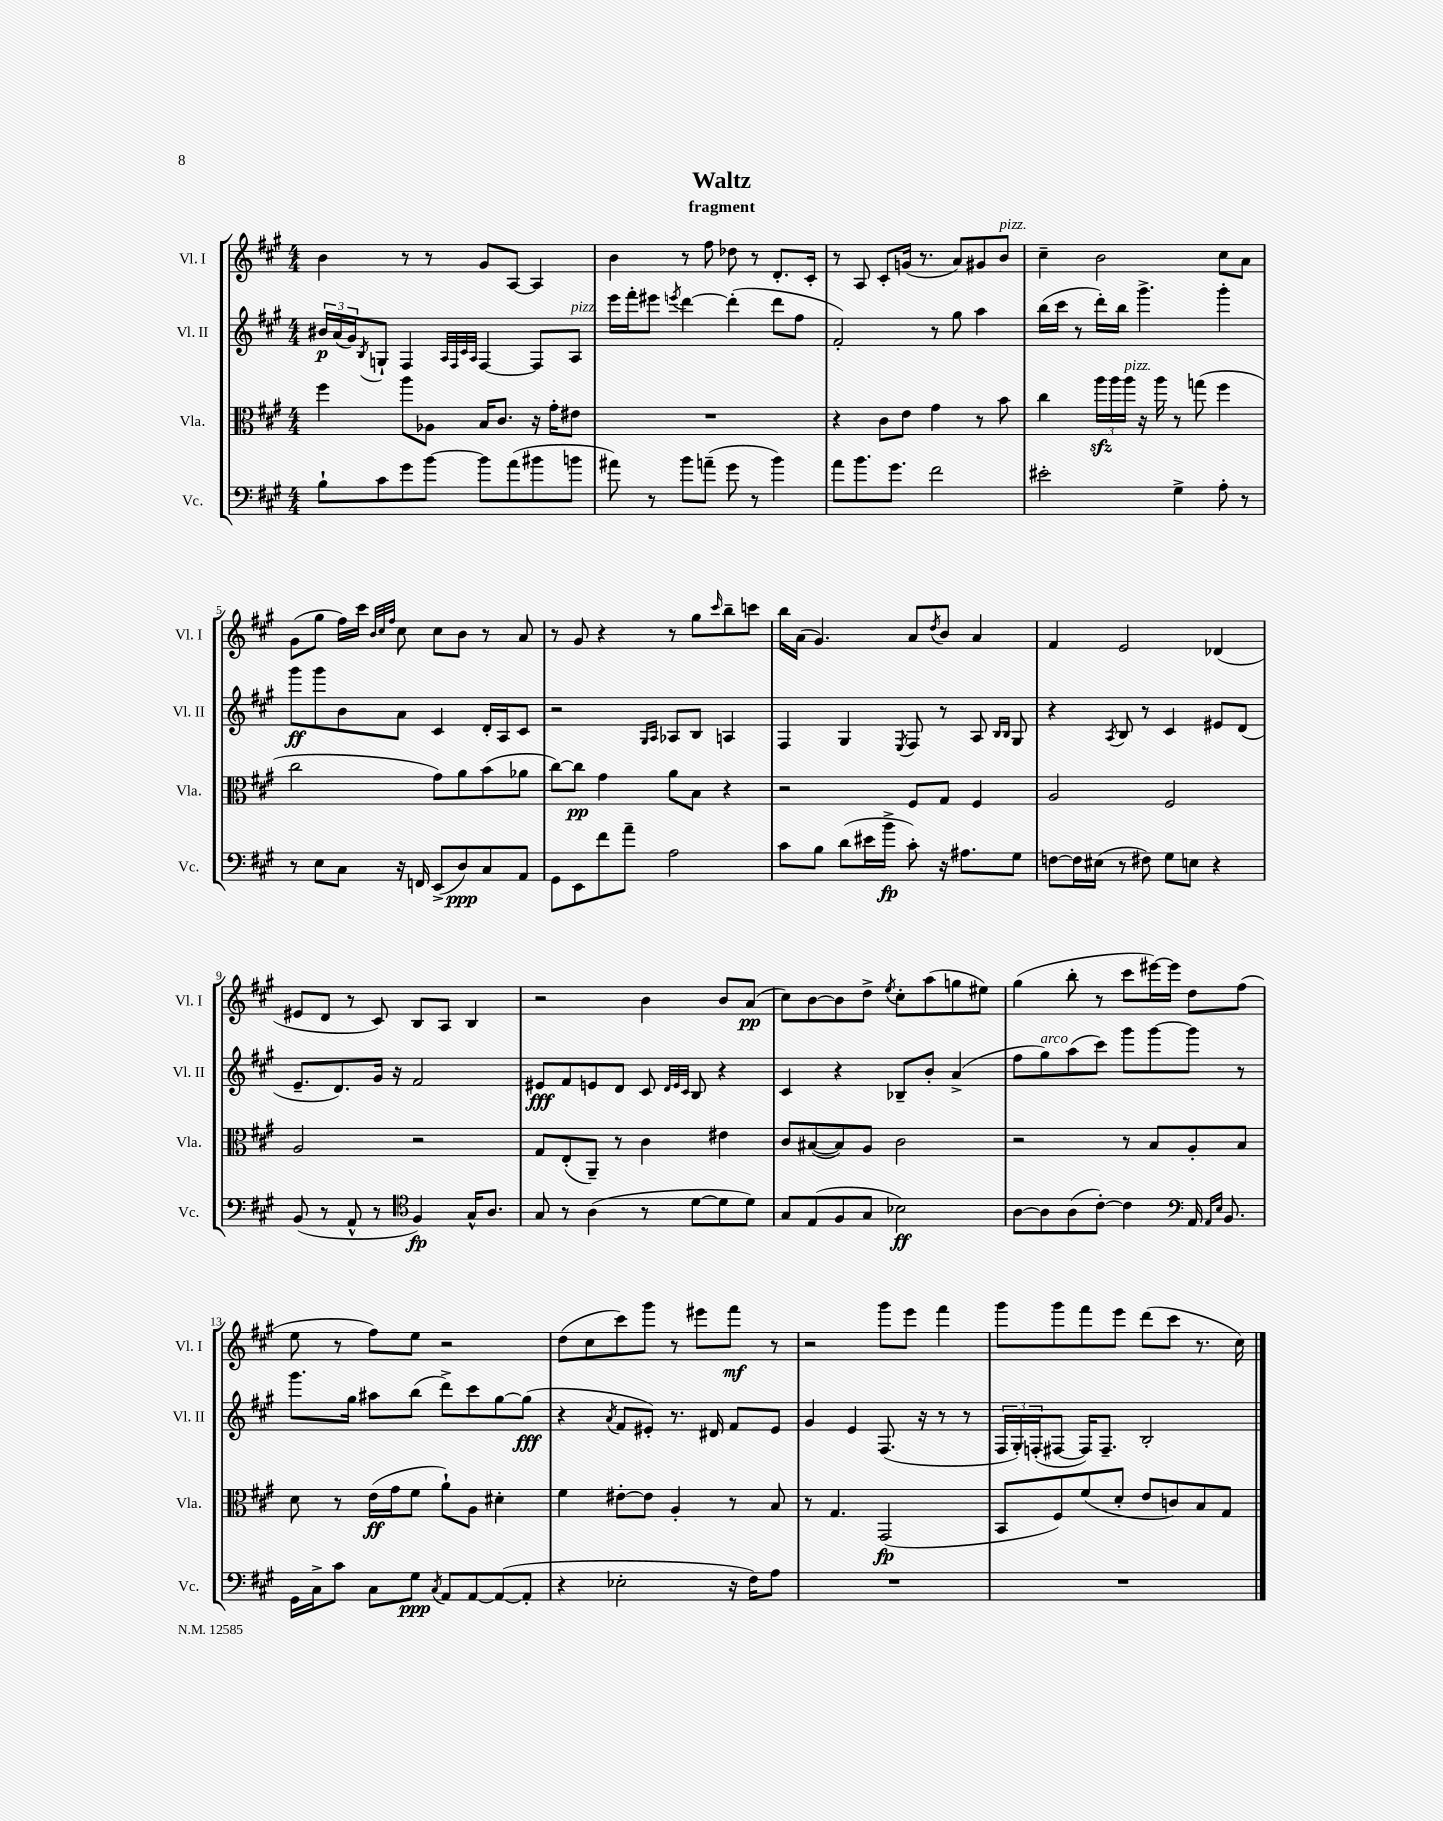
\header { title = "Waltz" subtitle = "fragment" }
<<
\new StaffGroup <<
\new Staff = "s0" \with { instrumentName = "Vl. I" shortInstrumentName = "Vl. I" } {
    \clef treble \key a \major \numericTimeSignature \time 4/4
    b'4 r8 r8 gis'8 a8~ a4 |
    b'4 r8 fis''8 des''8 r8 d'8.-. cis'16-. |
    r8 a8 cis'8-. g'16( r8. a'8) gis'8 b'8^\markup { \italic "pizz." } |
    cis''4-- b'2 cis''8 a'8 |
    gis'8( gis''8 fis''16) cis'''16 \grace { b'32 cis''32 fis''32 } cis''8 cis''8 b'8 r8 a'8 |
    r8 gis'8 r4 r8 gis''8 \grace { cis'''16 } b''8-- c'''8 |
    b''16 a'16( gis'4.) a'8 \acciaccatura { d''8 } b'8 a'4 |
    fis'4 e'2 des'4( |
    eis'8 d'8 r8 cis'8) b8 a8 b4 |
    r2 b'4 b'8 a'8\pp( |
    cis''8) b'8~ b'8 d''8-> \acciaccatura { e''8 } cis''8-. a''8( g''8 eis''8) |
    gis''4( b''8-. r8 cis'''8 eis'''16~) eis'''16 d''8 fis''8( |
    e''8 r8 fis''8) e''8 r2 |
    d''8( cis''8 cis'''8) gis'''8 r8 eis'''8 fis'''8\mf r8 |
    r2 gis'''8 e'''8 fis'''4 |
    gis'''8 gis'''8 fis'''8 e'''8 d'''8( cis'''8 r8. cis''16) \bar "|." |
}
\new Staff = "s1" \with { instrumentName = "Vl. II" shortInstrumentName = "Vl. II" } {
    \clef treble \key a \major \numericTimeSignature \time 4/4
    \tuplet 3/2 { bis'16\p a'16( gis'16) } \acciaccatura { b8 } g8-! fis4 \grace { a32 fis32 cis'32 a32 } fis4~ fis8 a8^\markup { \italic "pizz." } |
    e'''16 fis'''16-. eis'''8 \acciaccatura { e'''8 } d'''4~ d'''4-.( d'''8 fis''8 |
    fis'2-.) r8 gis''8 a''4 |
    b''16( cis'''16 r8 d'''16-.) b''16 gis'''4.-> gis'''4-. |
    gis'''8\ff gis'''8 b'8 a'8 cis'4 d'16-. a16 cis'8 |
    r2 \grace { gis16 a16 } aes8 b8 a4 |
    fis4 gis4 \acciaccatura { e8 } fis8 r8 a8 \grace { b16 b16 } gis8 |
    r4 \acciaccatura { a8 } b8 r8 cis'4 eis'8 d'8( |
    e'8.-- d'8.) gis'16 r16 fis'2 |
    eis'8\fff fis'8 e'8 d'8 cis'8 \grace { d'32 e'32 cis'32 } b8 r4 |
    cis'4 r4 bes8-- b'8-. a'4->( |
    fis''8 gis''8^\markup { \italic "arco" }) a''8( cis'''8) gis'''8 gis'''8~ gis'''8 r8 |
    gis'''8. gis''16 ais''8 b''8( d'''8->) cis'''8 gis''8~ gis''8\fff( |
    r4 \acciaccatura { a'8 } fis'8 eis'8-.) r8. dis'16 fis'8 eis'8 |
    gis'4 e'4 fis8.( r16 r8 r8 |
    \tuplet 3/2 { fis16 gis16-.) f16-.( } fis8~ fis16) fis8.-- b2-. \bar "|." |
}
\new Staff = "s2" \with { instrumentName = "Vla." shortInstrumentName = "Vla." } {
    \clef alto \key a \major \numericTimeSignature \time 4/4
    fis''4 a''8 aes8 b16 cis'8. r16 gis'16-. eis'8 |
    R1 |
    r4 cis'8 e'8 gis'4 r8 b'8 |
    cis''4 \tuplet 3/2 { a''16\sfz a''16 a''16^\markup { \italic "pizz." } } r16 a''16 r8 g''8( fis''4 |
    cis''2 gis'8) a'8 b'8( aes'8 |
    cis''8~) cis''8\pp gis'4 a'8 b8 r4 |
    r2 fis8 gis8 fis4 |
    a2 fis2 |
    a2 r2 |
    gis8 e8-.( a,8--) r8 cis'4 eis'4 |
    cis'8 bis8~( bis8) a8 cis'2 |
    r2 r8 b8 a8-. b8 |
    d'8 r8 e'16\ff( gis'16 fis'8 a'8-!) a8 dis'4-. |
    fis'4 eis'8~-. eis'8 a4-. r8 b8 |
    r8 gis4. gis,2\fp( |
    b,8 fis8) fis'8( d'8-. e'8 c'8) b8 gis8 \bar "|." |
}
\new Staff = "s3" \with { instrumentName = "Vc." shortInstrumentName = "Vc." } {
    \clef bass \key a \major \numericTimeSignature \time 4/4
    b8-! cis'8 gis'8 b'8~ b'8 a'8( bis'8 b'8 |
    ais'8) r8 b'8 a'8--( gis'8 r8 b'4) |
    a'8 b'8. gis'8. fis'2 |
    eis'2-. gis4-> a8-. r8 |
    r8 e8 cis8 r16 f,16 e,8->( d8\ppp) cis8 a,8 |
    gis,8 e,8 fis'8 a'8-- a2 |
    cis'8 b8 d'8( eis'16 b'16->\fp cis'8-.) r16 ais8. gis8 |
    f8~ f16 eis16( r8 fis8) gis8 e8 r4 |
    b,8( r8 a,8-^ r8 \clef tenor fis4\fp) gis16-^ a8. |
    gis8 r8 a4( r8 d'8~ d'8 d'8) |
    gis8 e8( fis8 gis8 bes2\ff) |
    a8~ a8 a8( cis'8~-.) cis'4 \clef bass a,16 \grace { a,16 e16 } b,8. |
    gis,16 cis16-> cis'8 cis8 gis8\ppp \acciaccatura { cis8 } a,8 a,8~ a,8~( a,8-. |
    r4 ees2-. r16 fis16) a8 |
    R1 |
    R1 \bar "|." |
}
>>
>>
